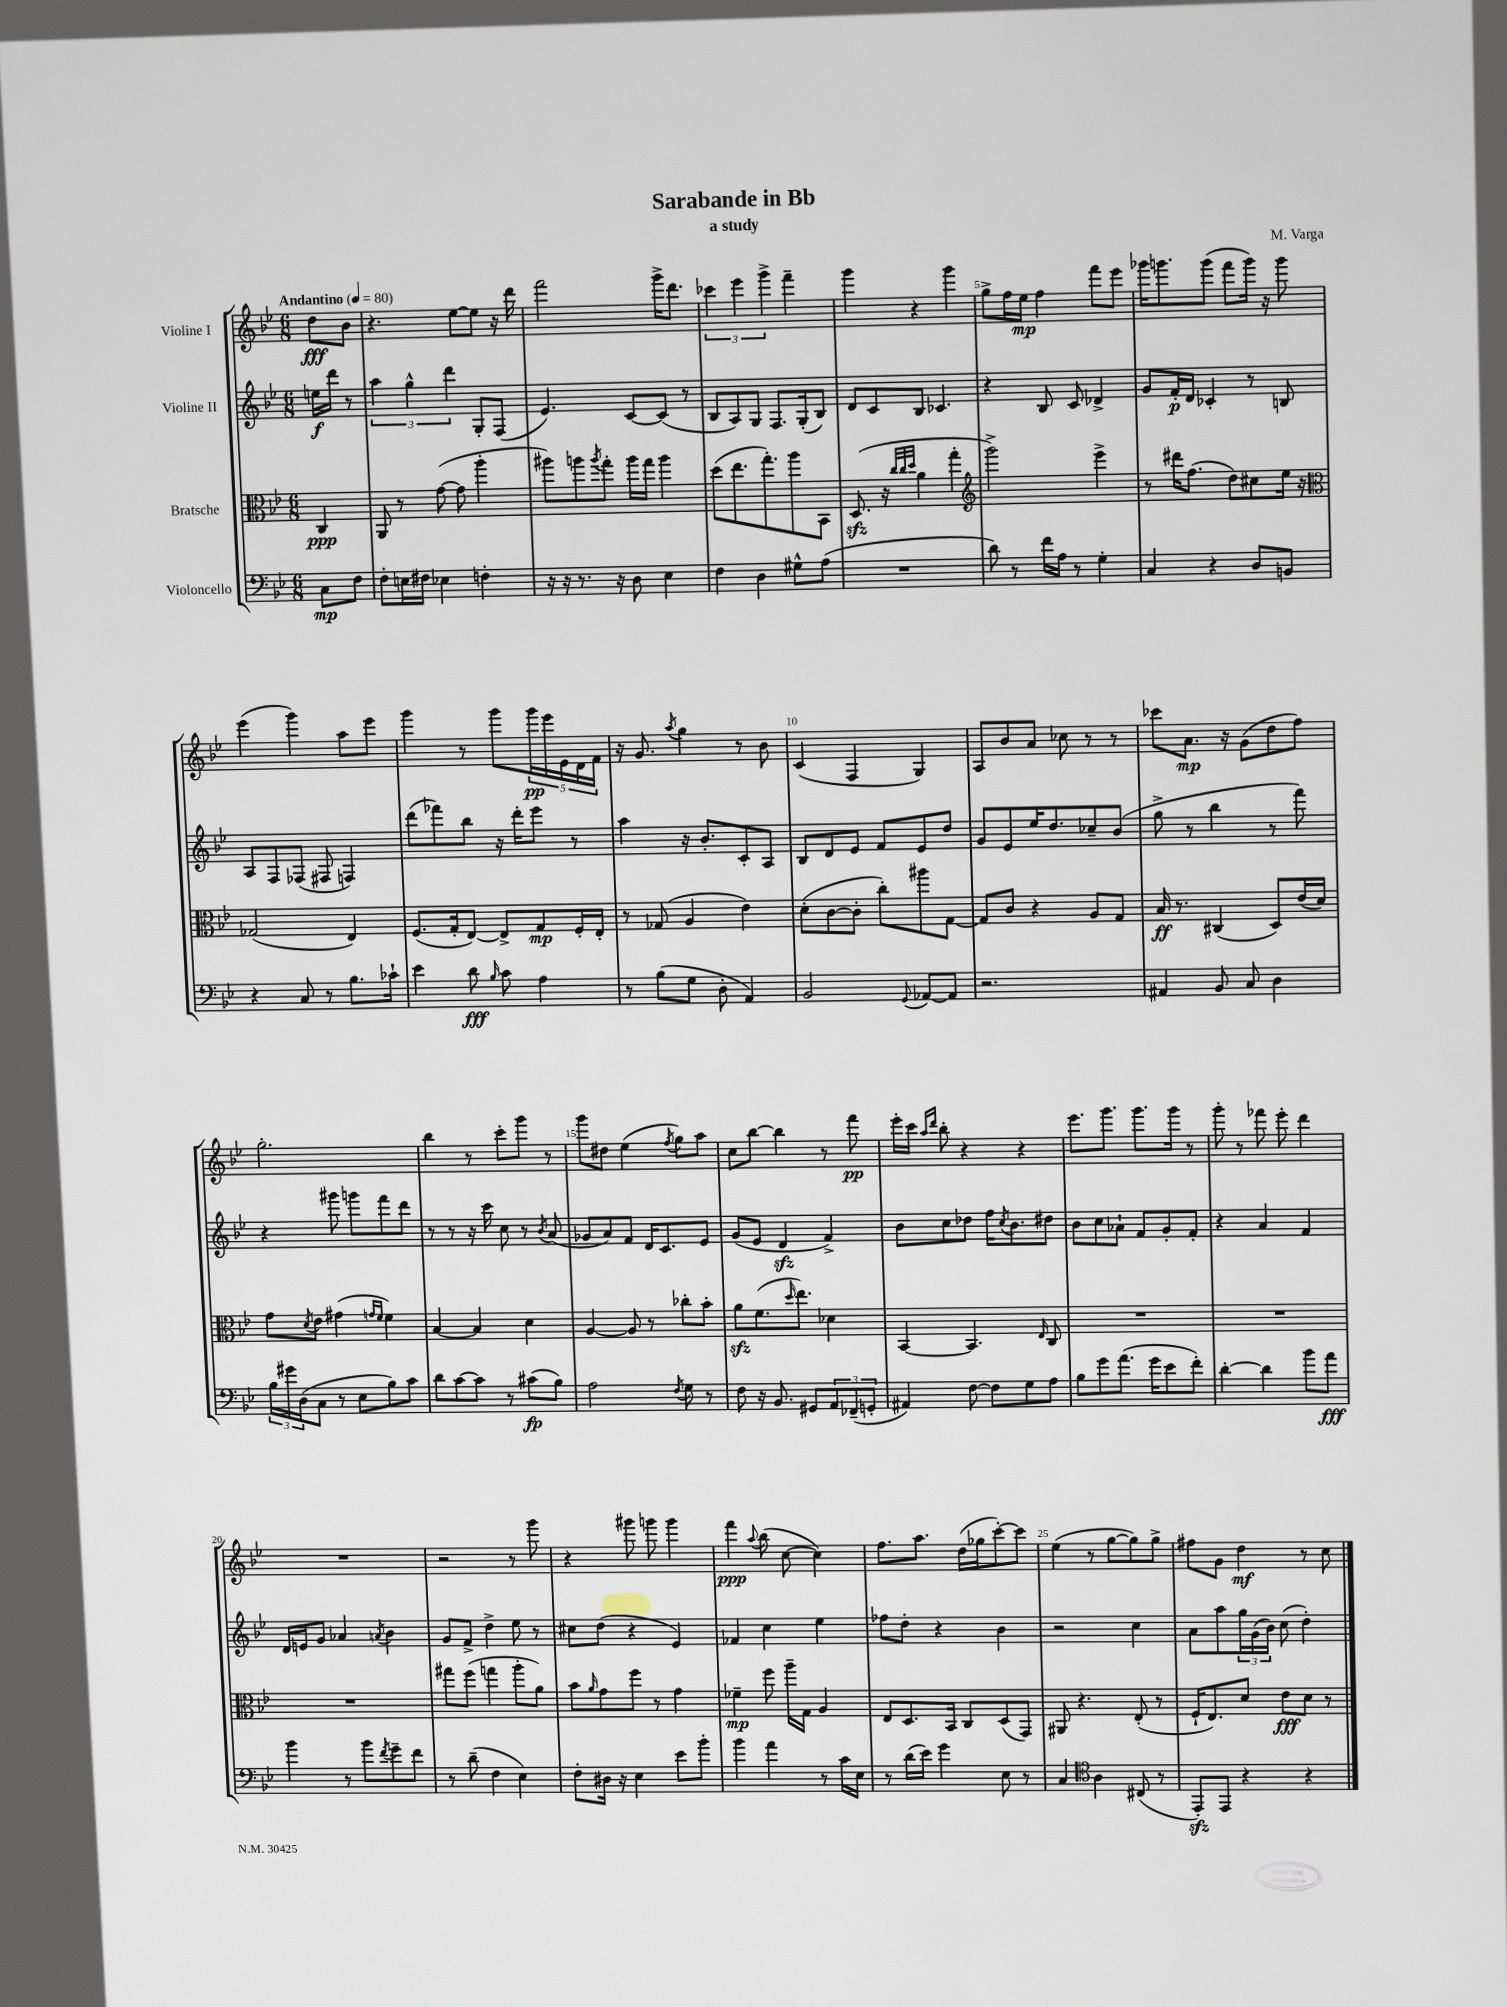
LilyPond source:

\header { title = "Sarabande in Bb" composer = "M. Varga" subtitle = "a study" }
<<
\new StaffGroup <<
\new Staff = "s0" \with { instrumentName = "Violine I" } {
    \clef treble \key bes \major \numericTimeSignature \time 6/8 \partial 4 \tempo "Andantino" 4 = 80
    d''8\fff bes'8 |
    r4. ees''8~ ees''8 r16 d'''16 |
    f'''2 g'''16-> d'''8. |
    \tuplet 3/2 { ces'''4 ees'''4 g'''4-> } f'''4-- |
    g'''4 r4 g'''4 |
    g''8-> f''16 ees''16\mp f''4 f'''8 ees'''8 |
    ges'''16 g'''8. g'''8( f'''8 g'''16) r16 g'''8 |
    ees'''4( g'''4) a''8 ees'''8 |
    g'''4 r8 g'''8 \tuplet 5/4 { g'''16\pp ees'''16 ees'16 d'16 f'16 } |
    r16 g'8. \acciaccatura { a''8 } g''4 r8 bes'8 |
    c'4( f4 g4) |
    a8 bes'8 a'8 ces''8 r8 r8 |
    ces'''8 a'8.\mp r16 g'8( d''8 f''8) |
    g''2.-. |
    bes''4 r8 c'''8-. g'''8 r8 |
    g'''8 dis''8 ees''4( \acciaccatura { f''8 } g''8) a''8 |
    c''8 bes''8~ bes''4 r8 f'''8\pp |
    ees'''16-. c'''16 \grace { a''16 d'''16 } bes''8-. r4 r4 |
    ees'''8. g'''8. g'''8. g'''16 r8 |
    g'''8-. r8 fes'''8 ees'''8-. d'''4 |
    R2. |
    r2 r8 g'''8 |
    r4 gis'''8 g'''8 g'''4 |
    f'''4\ppp \appoggiatura { a''8 } bes''8( c''8~ c''4) |
    f''8. a''8. d''16( ges''16 c'''8~-.) c'''8 |
    ees''4( r8 g''8~ g''8) g''8-> |
    fis''8 g'8 d''4\mf r8 c''8 \bar "|." |
}
\new Staff = "s1" \with { instrumentName = "Violine II" } {
    \clef treble \key bes \major \numericTimeSignature \time 6/8 \partial 4
    e''16\f d'''16 r8 |
    \tuplet 3/2 { a''4 g''4-^ d'''4 } g8-. f8( |
    ees'4.) c'8~ c'8( r8 |
    bes8 a8) g8 f8. g16-.( bes8) |
    d'8 c'8 bes8 ces'4. |
    r4 bes8 c'8 des'4-> |
    g'8 f'16-.\p d'16 ces'4-. r8 b8 |
    a8 f8 fes8( fis8 f4) |
    d'''8( fes'''8) bes''8 r16 d'''16-. ees'''8 r8 |
    a''4 r16 bes'8.-. c'8-. a8 |
    bes8 d'8 ees'8 f'8 ees'8 d''8 |
    g'8 ees'8 ees''16 d''8. ces''8-- bes'8( |
    g''8-> r8 bes''4 r8 f'''8) |
    r4 gis'''8 g'''8 f'''8 d'''8 |
    r8 r8 r16 c'''16 c''8 r8 \acciaccatura { bes'8 } a'8( |
    ges'8 a'8) f'8 d'16 c'8. ees'8 |
    g'8( ees'8 d'4\sfz f'4->) |
    bes'8 c''8 des''8 f''16 \acciaccatura { c''8 } bes'8. dis''8 |
    bes'8 c''8 aes'8-! f'8 g'8-. f'8-. |
    r4 a'4 f'4 |
    d'16 e'16 g'8 aes'4 \acciaccatura { a'8 } bes'4 |
    g'8 f'8-> d''4-> ees''8 r8 |
    cis''8 d''8( r4 ees'4) |
    fes'4 c''4 ees''4 |
    fes''8 d''8-. r4 bes'4 |
    r2 c''4 |
    a'8 a''8 \tuplet 3/2 { g''16 g'16( bes'16) } c''8( d''4-.) \bar "|." |
}
\new Staff = "s2" \with { instrumentName = "Bratsche" } {
    \clef alto \key bes \major \numericTimeSignature \time 6/8 \partial 4
    c4\ppp |
    a,8 r8 g'8~( g'8 a''4-. |
    ais''8) a''8 \acciaccatura { a''8 } g''8-. a''16 g''16 a''4 |
    d''8( ees''8. g''8.-.) a''8 bes,8 |
    d8.\sfz( r16 \grace { c''32 c''32 d''32 } a'4 g''4-. |
    \clef treble g'''2->) ees'''4-> |
    r8 dis'''16 f''8.( d''8) cis''8 ees''16 r16 |
    \clef alto ges2( ees4) |
    f8.( g16-. ees8~) ees8-> g8\mp f16-. ees16-. |
    r8 ges8( a4 ees'4) |
    d'8-.( c'8~ c'8-. c''8-.) ais''8 g8~ |
    g8 c'8 r4 a8 g8 |
    bes16\ff r8. cis4( d8) ees'16( d'16) |
    g'8 \acciaccatura { d'8 } ees'8 gis'4( \grace { g'16 f'16 } f'4) |
    bes4~ bes4 d'4 |
    a4~ a8 r8 ces''8-. bes'8-. |
    a'8\sfz f'8.( \grace { d''16 } ees''8.) des'4 |
    bes,4~ bes,4. \grace { ees16 } c8 |
    R2. |
    R2. |
    R2. |
    gis''8 f''8( g''4 a''8-. a'8) |
    bes'8 \grace { a'16 } g'8 f''8 r8 g'4 |
    fes'4--\mp f''8 a''16-- g16 a4 |
    ees8 d8. bes,16 c8 d8( g,8) |
    ais,8 r4. ees8-.( r8 |
    f16-! ees8.) d'8 ees'8\fff d'8 r8 \bar "|." |
}
\new Staff = "s3" \with { instrumentName = "Violoncello" } {
    \clef bass \key bes \major \numericTimeSignature \time 6/8 \partial 4
    c8\mp f8 |
    f8-. e16 fis16 ees4 f4-. |
    r16 r16 r8. r16 d8 ees4 |
    f4 d4 gis8-^ a8( |
    R2. |
    d'8) r8 f'16 a16 r8 g4-. |
    c4 r4 d8 b,8 |
    r4 c8 r8 bes8. ces'16-! |
    ees'4 d'8\fff \grace { bes16 } c'8 a4 |
    r8 bes8( g8 d8-. a,4) |
    bes,2 \appoggiatura { g,8 } aes,8~ aes,8 |
    r2. |
    ais,4 bes,8 c8 d4 |
    \tuplet 3/2 { bes16 gis'16 d16( } c8 r8 ees8 bes8) c'8 |
    d'8 c'8~ c'8 r8 cis'8\fp( bes8) |
    a2 \acciaccatura { f8 } g8 r8 |
    f8 r16 bes,8. gis,8 \tuplet 3/2 { a,8 fes,8--( g,8-. } |
    ais,4) f8~ f8 g8 a8 |
    bes8 g'8 a'8.( g'16 ees'8 f'8-.) |
    d'4~-. d'4 bes'8 a'8\fff |
    bes'4 r8 bes'8 \acciaccatura { f'8 } g'8-- f'8 |
    r8 d'8--( f4 ees4) |
    f8-. dis16 r16 ees4 ees'8 bes'8-. |
    bes'4 a'4 r8 c'16 ees16 |
    r8 d'16( ees'16) g'4 ees8 r8 |
    c4 \clef tenor a4 cis8( r8 |
    ees,8-.\sfz) ees,8 r4 r4 \bar "|." |
}
>>
>>
\layout { \context { \Score \override BarNumber.break-visibility = ##(#f #t #t) barNumberVisibility = #(every-nth-bar-number-visible 5) } }
